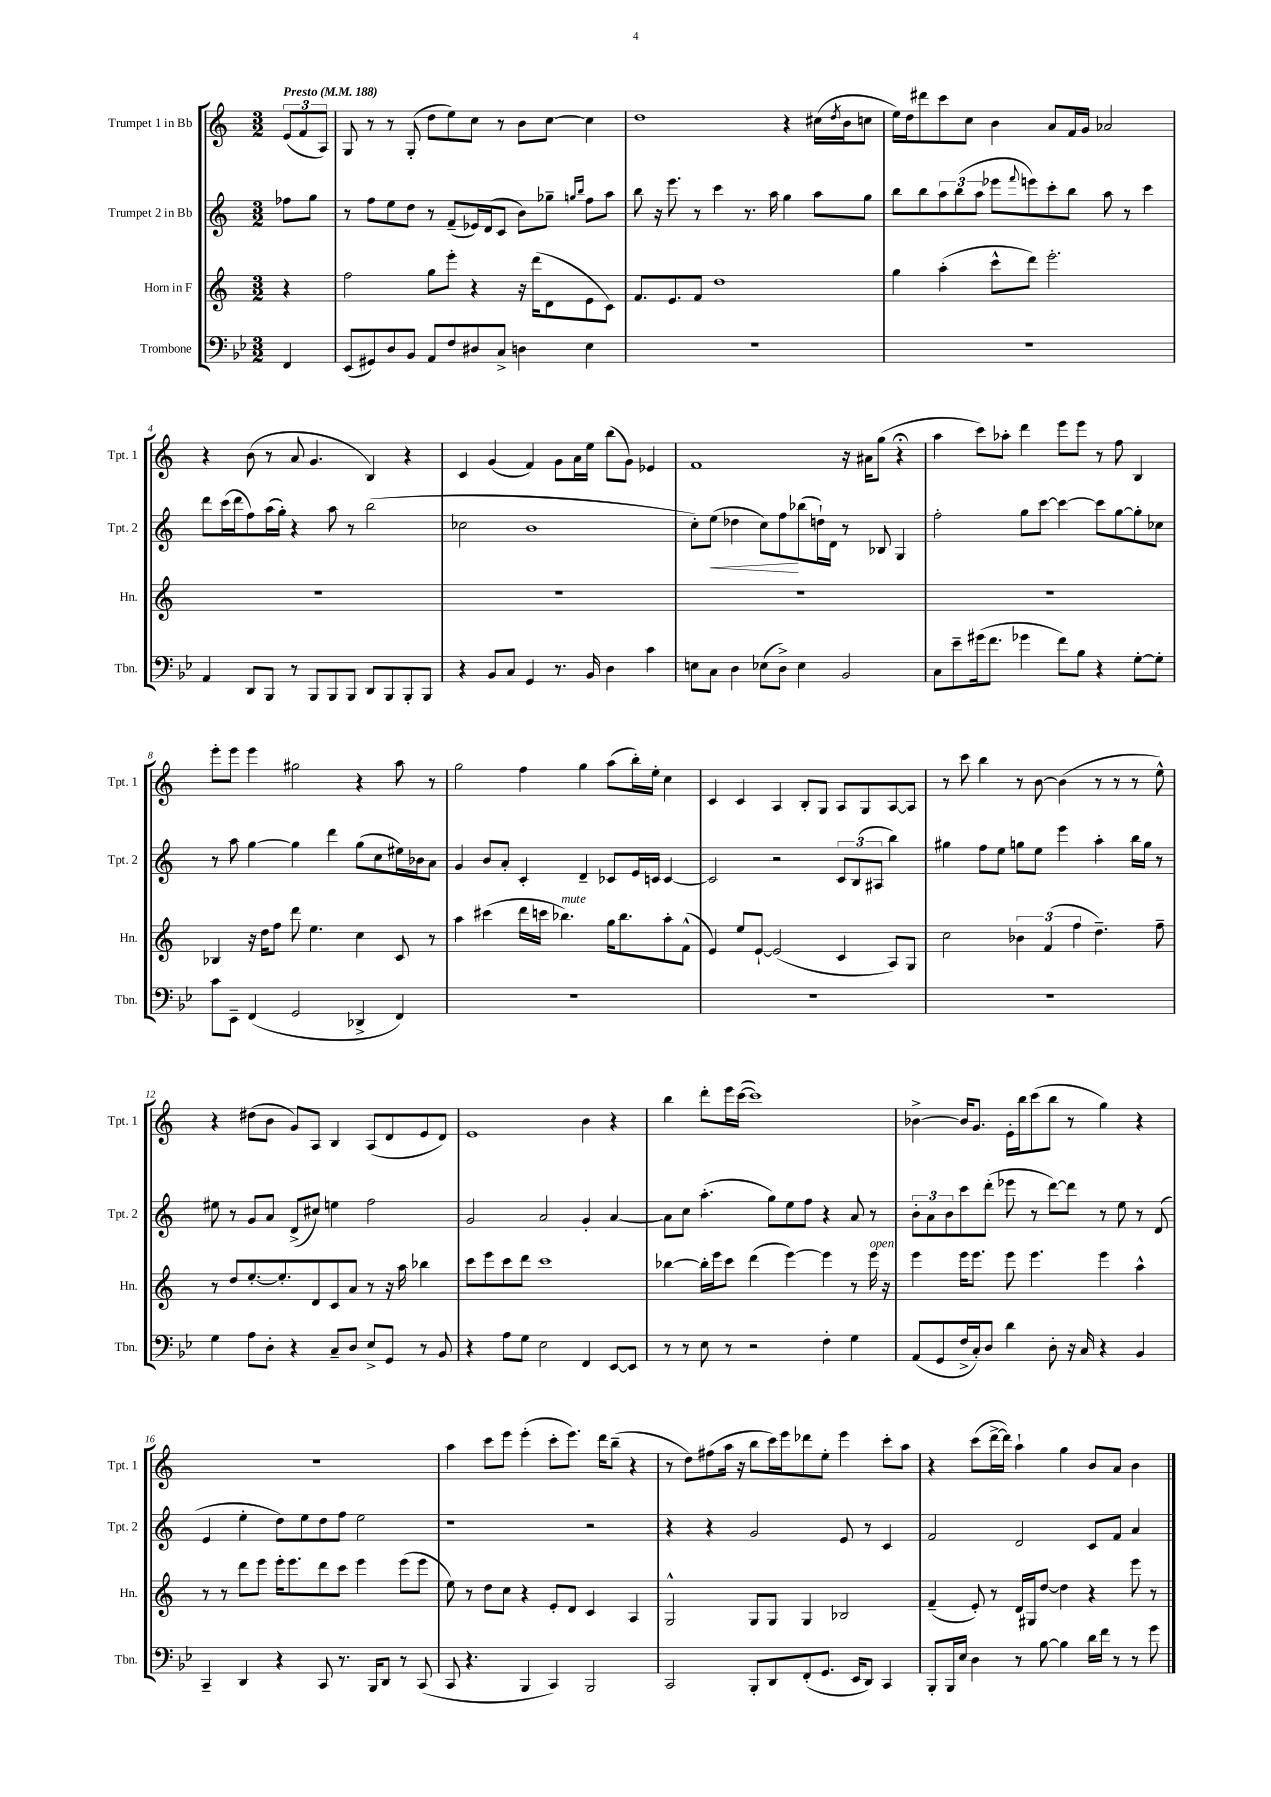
<<
\new StaffGroup <<
\new Staff = "s0" \with { instrumentName = "Trumpet 1 in Bb" shortInstrumentName = "Tpt. 1" } {
    \clef treble \key c \major \numericTimeSignature \time 3/2 \partial 4 \tempo "Presto" 4 = 188
    \tuplet 3/2 { e'8( f'8 a8) } |
    g8 r8 r8 g8-.( d''8 e''8) c''8 r8 b'8 c''8~ c''4 |
    d''1 r4 cis''16( \acciaccatura { d''8 } b'16 c''8 |
    e''16) d''16 dis'''8 c'''8 c''8 b'4 a'8 f'16 g'16 aes'2 |
    r4 b'8( r8 a'8 g'4. b4) r4 |
    c'4 g'4( f'4) g'8 a'16 e''16 b''8( g'8) ees'4 |
    f'1 r16 ais'16 g''8( r4\fermata |
    a''4 c'''8) aes''8-. d'''4 e'''8 e'''8 r8 f''8 b4 |
    e'''8-. e'''8 e'''4 gis''2 r4 a''8 r8 |
    g''2 f''4 g''4 a''8( b''16-.) e''16-. c''4 |
    c'4 c'4 a4 b8-. g8 a8 g8 a8~ a8 |
    r8 c'''8 b''4 r8 b'8~ b'4( r8 r8 r8 e''8-^) |
    r4 dis''8( b'8 g'8) a8 b4 a8( d'8 e'8 d'8) |
    e'1 b'4 r4 |
    b''4 d'''8-. e'''16 c'''16~( c'''1) |
    bes'4~-> bes'16 g'8. e'16-. b''16 c'''8( b''8 r8 g''4) r4 |
    R1. |
    a''4 c'''8 e'''8 e'''4-.( c'''8-. e'''8.) d'''16 b''8--( r4 |
    r8 d''8) fis''8( a''16 r16 b''8 c'''16) e'''16 des'''8 e''8-. e'''4 c'''8-. a''8 |
    r4 c'''8( d'''16~-> d'''16) a''4-! g''4 b'8 a'8 b'4 \bar "|." |
}
\new Staff = "s1" \with { instrumentName = "Trumpet 2 in Bb" shortInstrumentName = "Tpt. 2" } {
    \clef treble \key c \major \numericTimeSignature \time 3/2 \partial 4
    fes''8 g''8 |
    r8 f''8 e''8 d''8 r8 f'8--( ees'16) d'16( c'8 b'8) ges''8-- \grace { g''16 b''16 } f''8 a''8 |
    b''8 r16 e'''8. r8 c'''4 r8. a''16 g''4 a''8 g''8 |
    b''8 b''8 \tuplet 3/2 { a''8 b''8( a''8 } ees'''8 \appoggiatura { f'''8 } e'''8) c'''8-. b''8 a''8 r8 c'''4 |
    d'''8 c'''16( d'''16 f''8) a''16( g''16-.) r4 a''8 r8 b''2( |
    ces''2 b'1 |
    c''8-.) e''8\<( des''4 c''8) f''8\! bes''8( d''16-!) d'16 r8 bes8 g4 |
    f''2-. g''8 c'''8~ c'''4~ c'''8 g''8~ g''8-. ces''8 |
    r8 a''8 g''4~ g''4 d'''4 g''8( c''8 eis''16) bes'16 a'8 |
    g'4 b'8 a'8-. c'4-. d'4-- ces'8 e'16 c'16 c'4~ |
    c'2 r2 \tuplet 3/2 { c'8 b8( ais8 } b''4) |
    gis''4 f''8 e''8 g''8 e''8 e'''4 a''4-. b''16 g''16 r8 |
    eis''8 r8 g'8 a'8 d'8->( cis''8) e''4 f''2 |
    g'2 a'2 g'4-. a'4~ |
    a'8 c''8 a''4.-.( g''8) e''8 f''8 r4 a'8 r8 |
    \tuplet 3/2 { b'8-. a'8 b'8 } c'''8 d'''8-.( ees'''8 r8 d'''8~) d'''8 r8 e''8 r8 d'8( |
    e'4 e''4-. d''8) e''8 d''8 f''8 e''2 |
    r1 r2 |
    r4 r4 g'2 e'8 r8 c'4 |
    f'2 d'2 c'8 f'8 a'4 \bar "|." |
}
\new Staff = "s2" \with { instrumentName = "Horn in F" shortInstrumentName = "Hn." } {
    \clef treble \key c \major \numericTimeSignature \time 3/2 \partial 4
    r4 |
    f''2 g''8 e'''8-. r4 r16 d'''16( d'8 e'8 c'8) |
    f'8. e'8. f'8 d''1 |
    g''4 a''4-.( c'''8-^ d'''8) e'''2.-. |
    R1. |
    R1. |
    R1. |
    R1. |
    bes4 r16 d''16 f''8 d'''8 e''4. c''4 c'8 r8 |
    a''4 cis'''4( d'''16 c'''16 bes''4.^\markup { \italic "mute" }) g''16 bes''8. a''8-. f'8-^( |
    e'4) e''8 e'8~-! e'2( c'4 a8) g8 |
    c''2 \tuplet 3/2 { bes'4 f'4( f''4 } d''4.--) f''8-- |
    r8 d''8 e''8.~-. e''8.-. d'8 c'8 a'8 r8 r16 a''16 bes''4 |
    c'''8 e'''8 c'''8 d'''8 c'''1 |
    bes''4~ bes''16-. e'''16 c'''8 d'''4( e'''4~) e'''4 r8 e'''16^\markup { \italic "open" } r16 |
    e'''4 e'''16 e'''8. e'''8 e'''4. e'''4 a''4-^ |
    r8 r8 d'''8 e'''8 e'''16-. e'''8. d'''8 c'''8 e'''4 e'''8( e'''8 |
    e''8) r8 d''8 c''8 r4 e'8-. d'8 c'4 a4 |
    g2-^ g8 g8 g4 bes2 |
    f'4--( e'8-.) r8 d'16 gis16 d''8~ d''4 r4 e'''8 r8 \bar "|." |
}
\new Staff = "s3" \with { instrumentName = "Trombone" shortInstrumentName = "Tbn." } {
    \clef bass \key bes \major \numericTimeSignature \time 3/2 \partial 4
    f,4 |
    ees,8( gis,8) d8 bes,8 a,8 f8 dis8 c8-> d4 ees4 |
    R1. |
    R1. |
    a,4 d,8 bes,,8 r8 bes,,8 bes,,8 bes,,8 d,8 bes,,8 bes,,8-. bes,,8 |
    r4 bes,8 c8 g,4 r8. bes,16 d4 c'4 |
    e8 c8 d4 ees8( d8->) ees4 bes,2 |
    c8 ees'8-- gis'16( f'8. ges'4 f'8) bes8 r4 g8~-. g8-. |
    c'8 ees,8-- f,4( g,2 des,4-> f,4) |
    R1. |
    R1. |
    R1. |
    g4 a8 d8-. r4 c8-- d8 ees8-> g,8 r8 bes,8 |
    r4 a8 g8 ees2 f,4 ees,8~ ees,8 |
    r8 r8 ees8 r8 r2 f4-. g4 |
    a,8( g,8 f16-> c16-.) d8 d'4 d8-. r16 c16 r4 bes,4 |
    c,4-- d,4 r4 c,8 r8. bes,,16 d,8 r8 c,8( |
    c,8 r4. bes,,4 c,4) bes,,2 |
    c,2 bes,,8-. d,8 f,8-.( g,8. ees,16 d,8) c,4 |
    bes,,8-. bes,,16 ees16 d4 r8 bes8~ bes4 d'16 f'16 r8 r8 g'8 \bar "|." |
}
>>
>>
